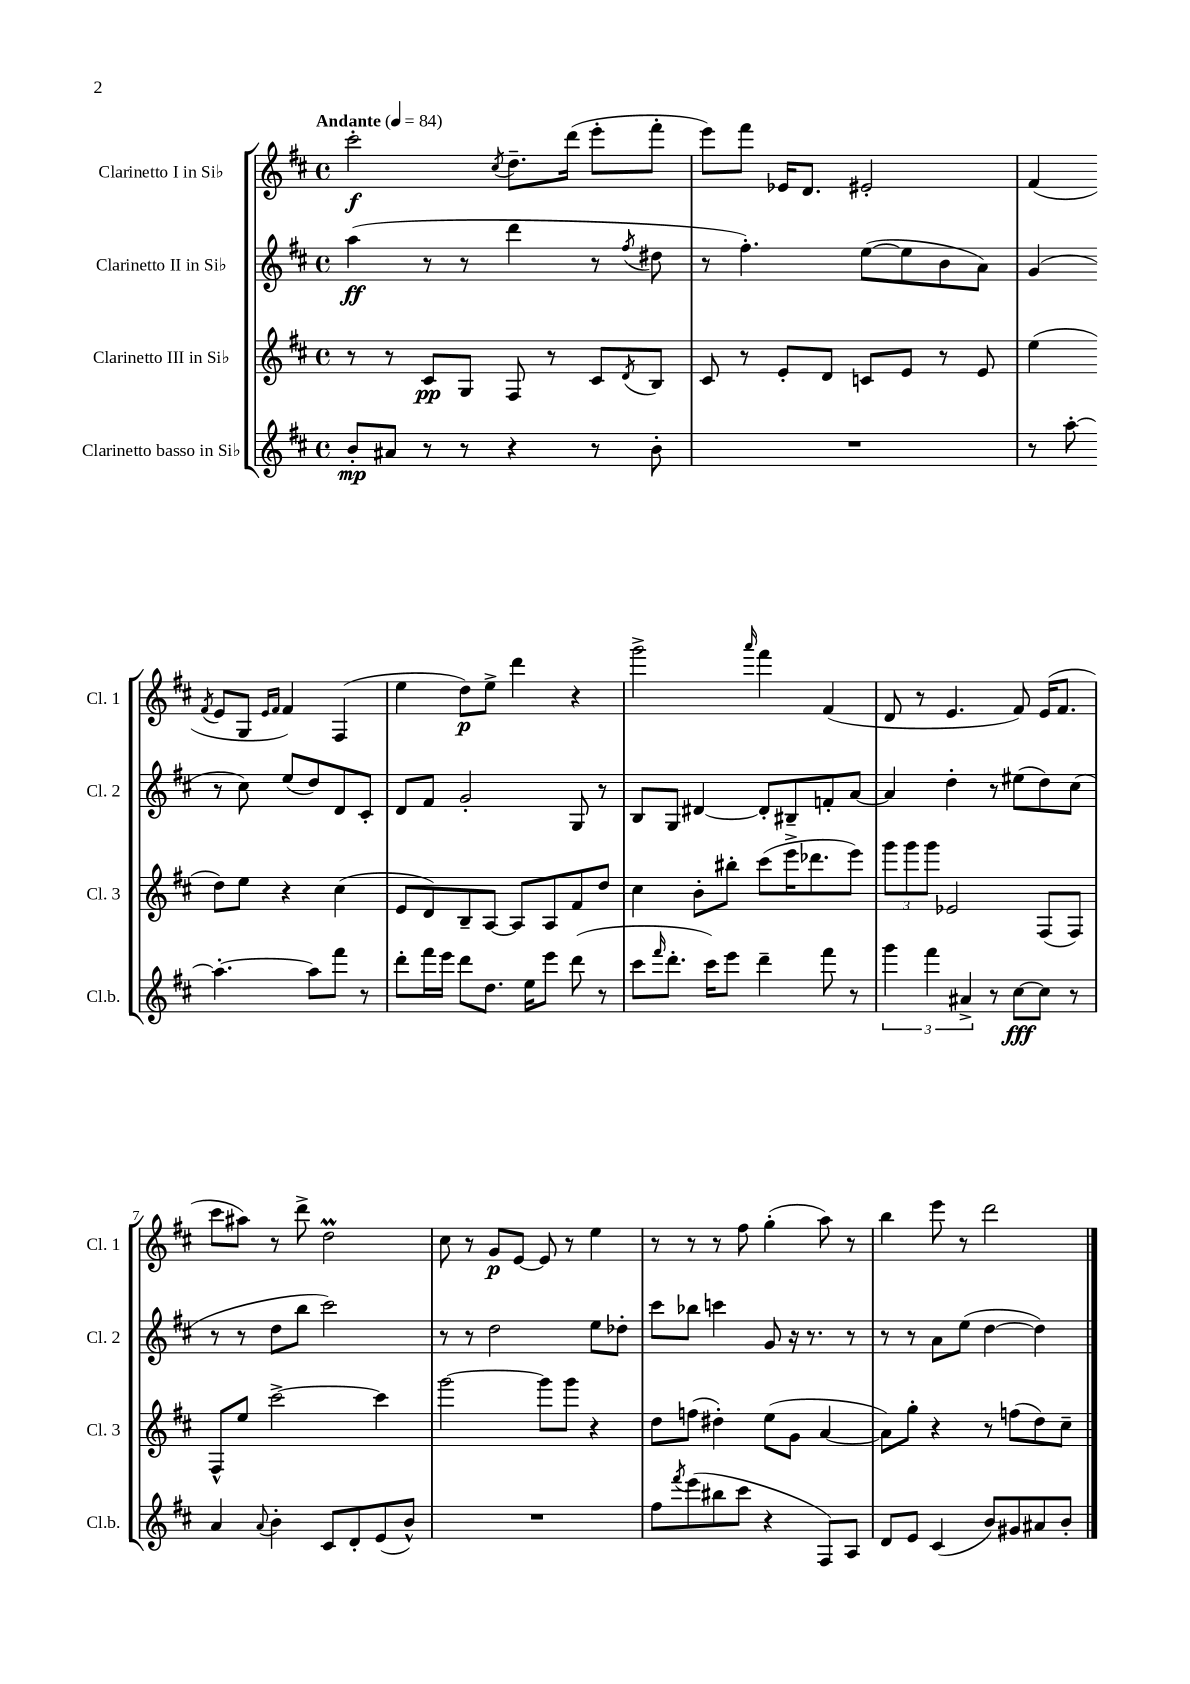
<<
\new StaffGroup <<
\new Staff = "s0" \with { instrumentName = "Clarinetto I in Sib" shortInstrumentName = "Cl. 1" } {
    \clef treble \key d \major \defaultTimeSignature \time 4/4 \tempo "Andante" 4 = 84
    cis'''2-.\f \acciaccatura { cis''8 } d''8.-- d'''16( e'''8-. fis'''8-. |
    e'''8) fis'''8 ees'16 d'8. eis'2-. |
    fis'4( \acciaccatura { fis'8 } e'8 g8 \grace { e'16 fis'16 } fis'4) fis4( |
    e''4 d''8\p) e''8-> d'''4 r4 |
    g'''2-> \grace { a'''16 } fis'''4 fis'4( |
    d'8 r8 e'4. fis'8) e'16( fis'8. |
    cis'''8 ais''8) r8 d'''8-> d''2\prall |
    cis''8 r8 g'8\p e'8~ e'8 r8 e''4 |
    r8 r8 r8 fis''8 g''4-.( a''8) r8 |
    b''4 e'''8 r8 d'''2 \bar "|." |
}
\new Staff = "s1" \with { instrumentName = "Clarinetto II in Sib" shortInstrumentName = "Cl. 2" } {
    \clef treble \key d \major \defaultTimeSignature \time 4/4
    a''4\ff( r8 r8 d'''4 r8 \acciaccatura { fis''8 } dis''8 |
    r8 fis''4.-.) e''8~( e''8 b'8 a'8) |
    g'4( r8 cis''8) e''8( d''8) d'8 cis'8-. |
    d'8 fis'8 g'2-. g8 r8 |
    b8 g8 dis'4~ dis'8-. bis8-- f'8-. a'8~ |
    a'4 d''4-. r8 eis''8( d''8) cis''8( |
    r8 r8 d''8 b''8 cis'''2) |
    r8 r8 d''2 e''8 des''8-. |
    cis'''8 bes''8 c'''4 g'8 r16 r8. r8 |
    r8 r8 a'8 e''8( d''4~ d''4) \bar "|." |
}
\new Staff = "s2" \with { instrumentName = "Clarinetto III in Sib" shortInstrumentName = "Cl. 3" } {
    \clef treble \key d \major \defaultTimeSignature \time 4/4
    r8 r8 cis'8\pp g8 fis8 r8 cis'8 \acciaccatura { d'8 } b8 |
    cis'8 r8 e'8-. d'8 c'8 e'8 r8 e'8 |
    e''4( d''8) e''8 r4 cis''4( |
    e'8 d'8) b8-- a8~ a8 a8 fis'8 d''8 |
    cis''4 b'8-. bis''8-. cis'''8( e'''16-> des'''8. e'''8) |
    \tuplet 3/2 { g'''8 g'''8 g'''8 } ees'2 fis8( fis8) |
    fis8-^ e''8 cis'''2~-> cis'''4 |
    g'''2~ g'''8 g'''8 r4 |
    d''8 f''8( dis''4-.) e''8( g'8 a'4~ |
    a'8) g''8-. r4 r8 f''8( d''8) cis''8-- \bar "|." |
}
\new Staff = "s3" \with { instrumentName = "Clarinetto basso in Sib" shortInstrumentName = "Cl.b." } {
    \clef treble \key d \major \defaultTimeSignature \time 4/4
    b'8-.\mp ais'8 r8 r8 r4 r8 b'8-. |
    R1 |
    r8 a''8~-. a''4.~-. a''8 fis'''8 r8 |
    d'''8-. fis'''16 e'''16 d'''8 d''8. e''16 e'''8 d'''8( r8 |
    cis'''8 \grace { fis'''16 } d'''8.-. cis'''16) e'''8 d'''4-- fis'''8 r8 |
    \tuplet 3/2 { g'''4 fis'''4 ais'4-> } r8 cis''8~\fff cis''8 r8 |
    a'4 \appoggiatura { a'8 } b'4-. cis'8 d'8-. e'8( b'8-^) |
    R1 |
    fis''8 \acciaccatura { fis'''8 } e'''8( bis''8 cis'''8 r4 fis8) a8 |
    d'8 e'8 cis'4( b'8) gis'8 ais'8 b'8-. \bar "|." |
}
>>
>>
